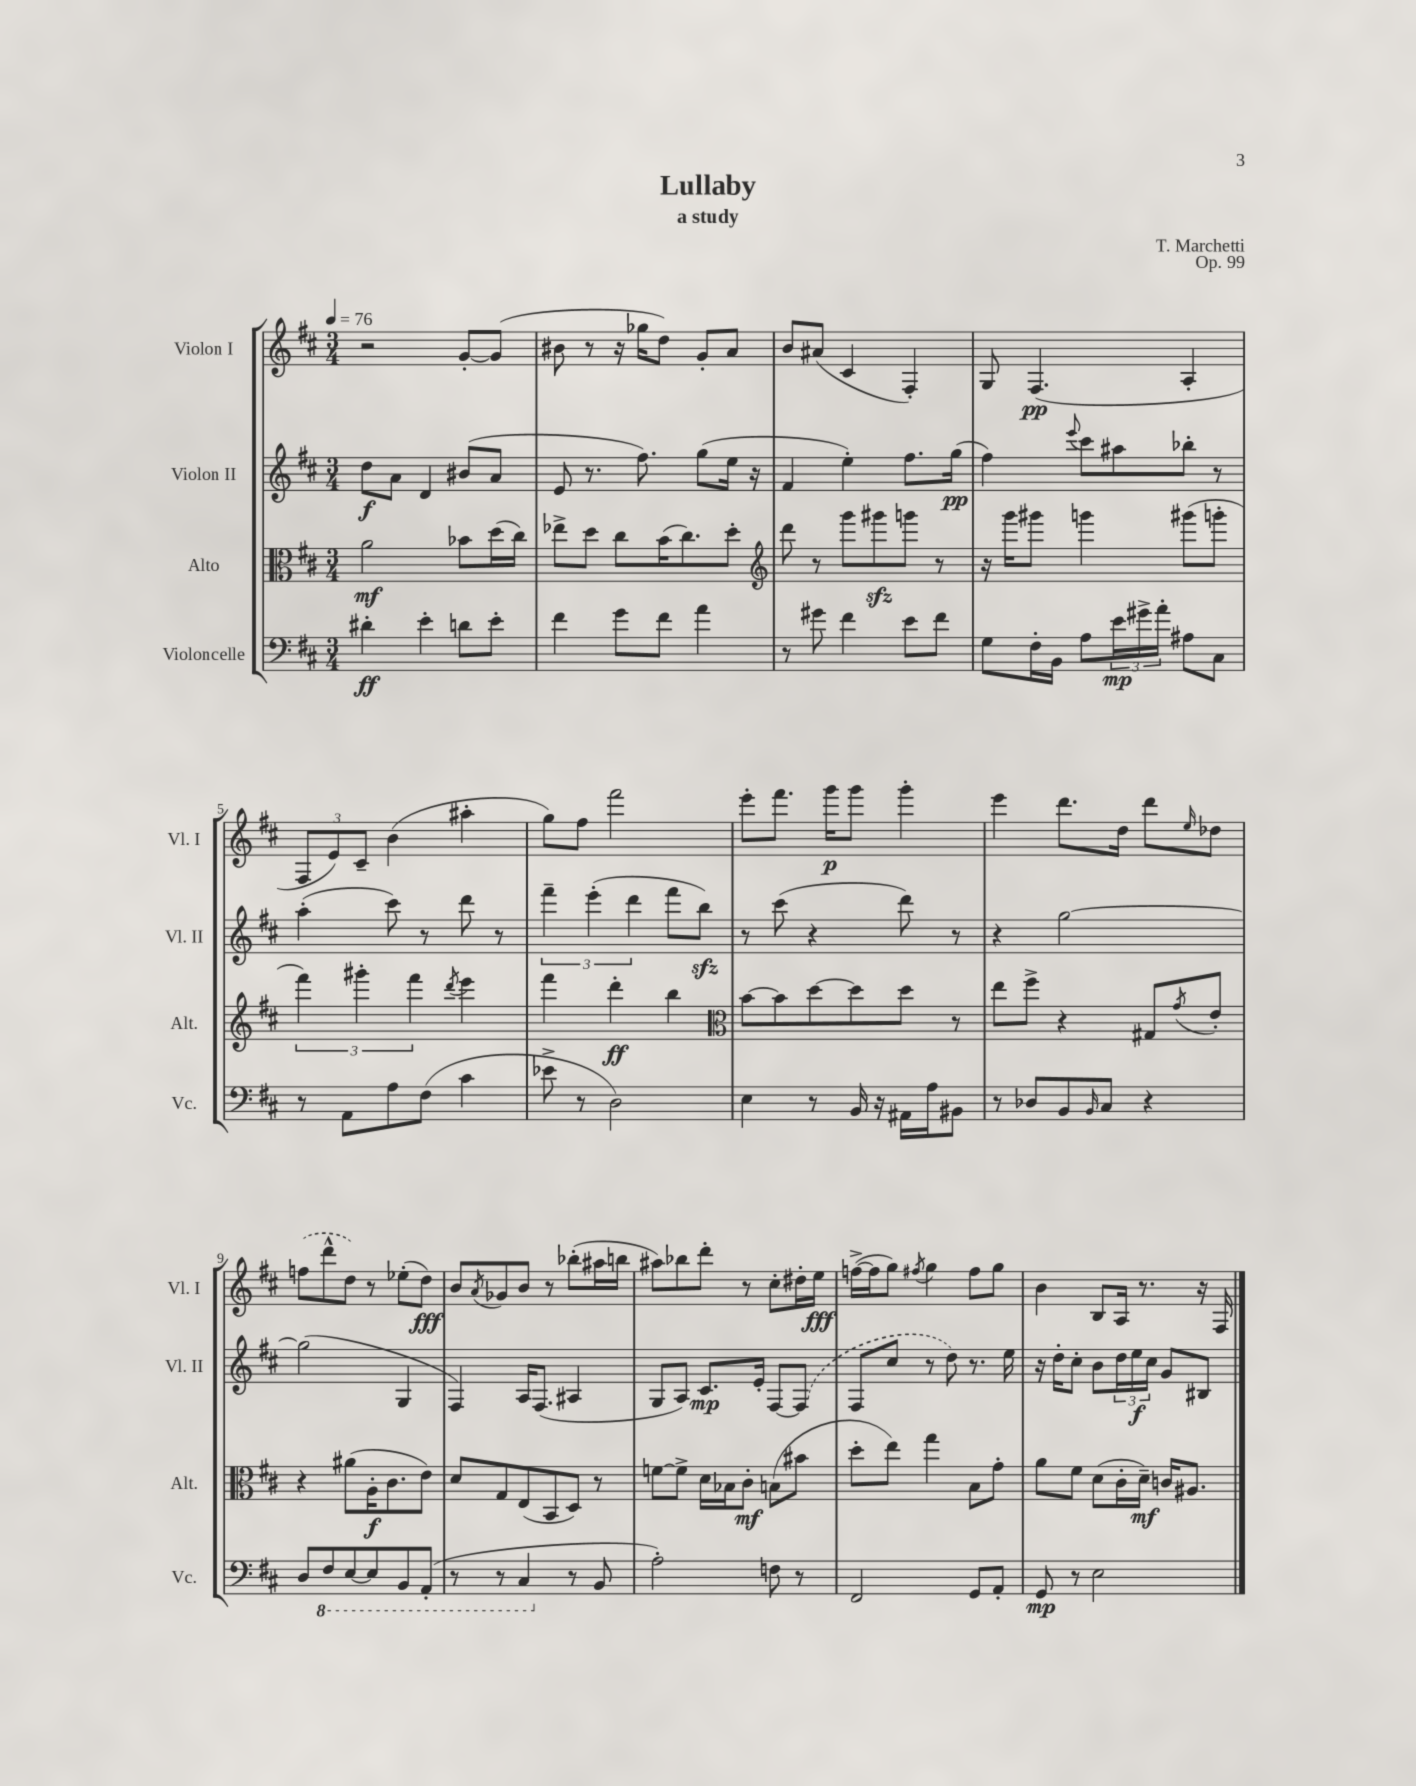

**kern	**dynam	**kern	**dynam	**kern	**dynam	**kern	**dynam
*part4	*part4	*part3	*part3	*part2	*part2	*part1	*part1
*staff4	*staff4	*staff3	*staff3	*staff2	*staff2	*staff1	*staff1
*I"Violoncelle	*	*I"Alto	*	*I"Violon II	*	*I"Violon I	*
*I'Vc.	*	*I'Alt.	*	*I'Vl. II	*	*I'Vl. I	*
*clefF4	*	*clefC3	*	*clefG2	*	*clefG2	*
*k[f#c#]	*	*k[f#c#]	*	*k[f#c#]	*	*k[f#c#]	*
*M3/4	*	*M3/4	*	*M3/4	*	*M3/4	*
*MM76	*	*MM76	*	*MM76	*	*MM76	*
=1	=1	=1	=1	=1	=1	=1	=1
4d#X'\	ff	2a\	mf	8dd\L	f	2r	.
.	.	.	.	8a\J	.	.	.
4e'\	.	.	.	4d/	.	.	.
8dn\L	.	8b-X\L	.	(8b#X/L	.	[8g'/L	.
8e'\J	.	(16dd\L	.	8a/J	.	(8g/J]	.
.	.	16cc#\JJ)	.	.	.	.	.
=2	=2	=2	=2	=2	=2	=2	=2
4f#\	.	8ee-X^\L	.	8e/	.	8b#X\	.
.	.	8dd\J	.	8.r	.	8r	.
8g\L	.	8cc#\L	.	.	.	16r	.
.	.	.	.	8.ff#\)	.	16gg-X\KL	.
8f#\J	.	(16b\K	.	.	.	8dd\J)	.
.	.	8.cc#\)	.	.	.	.	.
4a\	.	.	.	(8gg\L	.	8g'/L	.
.	.	8dd'\J	.	16ee\Jk	.	8a/J	.
.	.	.	.	16r	.	.	.
=3	=3	=3	=3	=3	=3	=3	=3
*	*	*clefG2	*	*	*	*	*
8r	.	8ddd\	.	4f#/	.	8b/L	.
8g#X\	.	8r	.	.	.	(8a#X/J	.
4f#\	.	8ggg\L	.	4ee'\)	.	4c#/	.
.	.	8ggg#Xzz\	.	.	.	.	.
8e\L	.	8gggn\J	.	8.ff#\L	.	4F#'/)	.
8f#\J	.	8r	.	.	.	.	.
.	.	.	.	(16gg\Jk	pp	.	.
=4	=4	=4	=4	=4	=4	=4	=4
8G\L	.	16r	.	4ff#\)	.	8G/	.
.	.	16ggg\KL	.	.	.	.	.
16F#'\L	.	8ggg#X\J	.	.	.	(4.F#/	pp
16BB\JJ	.	.	.	.	.	.	.
.	.	.	.	8qqeee/	.	.	.
8A\L	.	4gggn\	.	8ccc#\L	.	.	.
24e\L	mp	.	.	8aa#X\	.	.	.
24g#X^\	.	.	.	.	.	.	.
24a'\JJ	.	.	.	.	.	.	.
8A#X\L	.	(8ggg#X\L	.	8bb-X'\J	.	4A'/	.
8C#\J	.	8gggn'\J	.	8r	.	.	.
!!LO:LB:g=z
=5	=5	=5	=5	=5	=5	=5	=5
8r	.	6fff#\)	.	(4aa'\	.	12F#/L	.
.	.	.	.	.	.	12e/)	.
8AA\L	.	.	.	.	.	.	.
.	.	6ggg#X'\	.	.	.	12c#~/J	.
8A\	.	.	.	8ccc#\)	.	(4b\	.
.	.	6fff#\	.	.	.	.	.
(8F#\J	.	.	.	8r	.	.	.
.	.	8qddd/	.	.	.	.	.
4c#\	.	4eee\	.	8ddd\	.	4aa#X'\	.
.	.	.	.	8r	.	.	.
=6	=6	=6	=6	=6	=6	=6	=6
8e-X^\	.	4fff#\	.	6fff#~\	.	8gg\L)	.
8r	.	.	.	.	.	8ff#\J	.
.	.	.	.	(6eee'\	.	.	.
2D\)	.	4ddd'\	ff	.	.	2fff#\	.
.	.	.	.	6ddd\	.	.	.
.	.	4bb\	.	8fff#\L	.	.	.
.	.	.	.	8bbzz\J)	.	.	.
=7	=7	=7	=7	=7	=7	=7	=7
*	*	*clefC3	*	*	*	*	*
4E\	.	[8b\L	.	8r	.	8eee'\L	.
.	.	8b\]	.	(8ccc#\	.	8.fff#\J	.
8r	.	[8dd\	.	4r	.	.	.
.	.	.	.	.	.	16ggg\KL	p
16BB/	.	8dd\]	.	.	.	8ggg\J	.
16r	.	.	.	.	.	.	.
16AA#X\LL	.	8dd\J	.	8ddd\)	.	4ggg'\	.
16A\J	.	.	.	.	.	.	.
8BB#X\J	.	8r	.	8r	.	.	.
=8	=8	=8	=8	=8	=8	=8	=8
8r	.	8ee\L	.	4r	.	4eee\	.
8D-X/L	.	8ff#^\J	.	.	.	.	.
8BB/	.	4r	.	[2gg\	.	8.ddd\L	.
16qqBB/	.	.	.	.	.	.	.
8C#/J	.	.	.	.	.	.	.
.	.	.	.	.	.	16dd\Jk	.
4r	.	8G#X/L	.	.	.	8ddd\L	.
.	.	8qg/	.	.	.	16qqee/	.
.	.	8e'/J	.	.	.	8dd-X\J	.
!!LO:LB:g=z
=9	=9	=9	=9	=9	=9	=9	=9
8D/L	.	4r	.	(2gg\]	.	(8ffn\L	.
*8ba	*	*	*	*	*	*	*
8FF#/	.	.	.	.	.	8ddd^^\	.
[8EE/	.	(8a#X\L	.	.	.	8dd\J)	.
8EE/]	.	16A'\K	f	.	.	8r	.
.	.	8.c#\	.	.	.	.	.
8BBB/	.	.	.	4G/	.	(8ee-X'\L	.
(8AAA'/J	.	8e\J)	.	.	.	8dd\J)	fff
=10	=10	=10	=10	=10	=10	=10	=10
8r	.	8d/L	.	4F#/)	.	8b/L	.
.	.	.	.	.	.	8qa/	.
8r	.	8G/	.	.	.	8g-X/	.
4CC#/	.	(8E/	.	16A/KL	.	8b/J	.
.	.	.	.	(8.F#/J	.	.	.
.	.	8BB/	.	.	.	8r	.
*X8ba	*	*	*	*	*	*	*
8r	.	8D/J)	.	4A#X/	.	(8bb-X'\L	.
8BB/	.	8r	.	.	.	16aa#X\L	.
.	.	.	.	.	.	16bbn\JJ	.
=11	=11	=11	=11	=11	=11	=11	=11
2A'\)	.	[8fn\L	.	8G/L	.	8aa#X\L)	.
.	.	8f^\J]	.	8A/J)	.	8bb-X\	.
.	.	16d\LL	.	8.c#/L	mp	8ddd'\J	.
.	.	16B-X\J	.	.	.	.	.
.	.	8c#'\J	mf	.	.	8r	.
.	.	.	.	16e'/Jk	.	.	.
8Fn\	.	(8Bn\L	.	[8F#/L	.	8cc#'\L	.
8r	.	8b#X\J	.	(8F#/J]	.	16dd#X'\L	.
.	.	.	.	.	.	16ee\JJ	fff
=12	=12	=12	=12	=12	=12	=12	=12
2FF#/	.	8dd'\L	.	8F#/L	.	([16ffn^\LL	.
.	.	.	.	.	.	16ff\J]	.
.	.	8ee\J)	.	8cc#/J	.	8gg\J)	.
.	.	.	.	.	.	8qff#X/	.
.	.	4gg\	.	8r	.	4gg\	.
.	.	.	.	8dd\)	.	.	.
8GG/L	.	8B\L	.	8.r	.	8ff#\L	.
8AA'/J	.	8g'\J	.	.	.	8gg\J	.
.	.	.	.	16ee\	.	.	.
=13	=13	=13	=13	=13	=13	=13	=13
8GG/	mp	8a\L	.	16r	.	4b\	.
.	.	.	.	16dd'\KL	.	.	.
8r	.	8f#\J	.	8cc#'\J	.	.	.
2E\	.	(8d\L	.	8b\L	.	8B/L	.
.	.	16c#'\L	.	24dd\L	.	16A/Jk	.
.	.	.	.	24ee\	f	.	.
.	.	16d~\JJ)	mf	.	.	8.r	.
.	.	.	.	24cc#\JJ	.	.	.
.	.	16cn/KL	.	8g/L	.	.	.
.	.	8.A#X/J	.	.	.	.	.
.	.	.	.	8B#X/J	.	16r	.
.	.	.	.	.	.	16F#/	.
==	==	==	==	==	==	==	==
*-	*-	*-	*-	*-	*-	*-	*-
